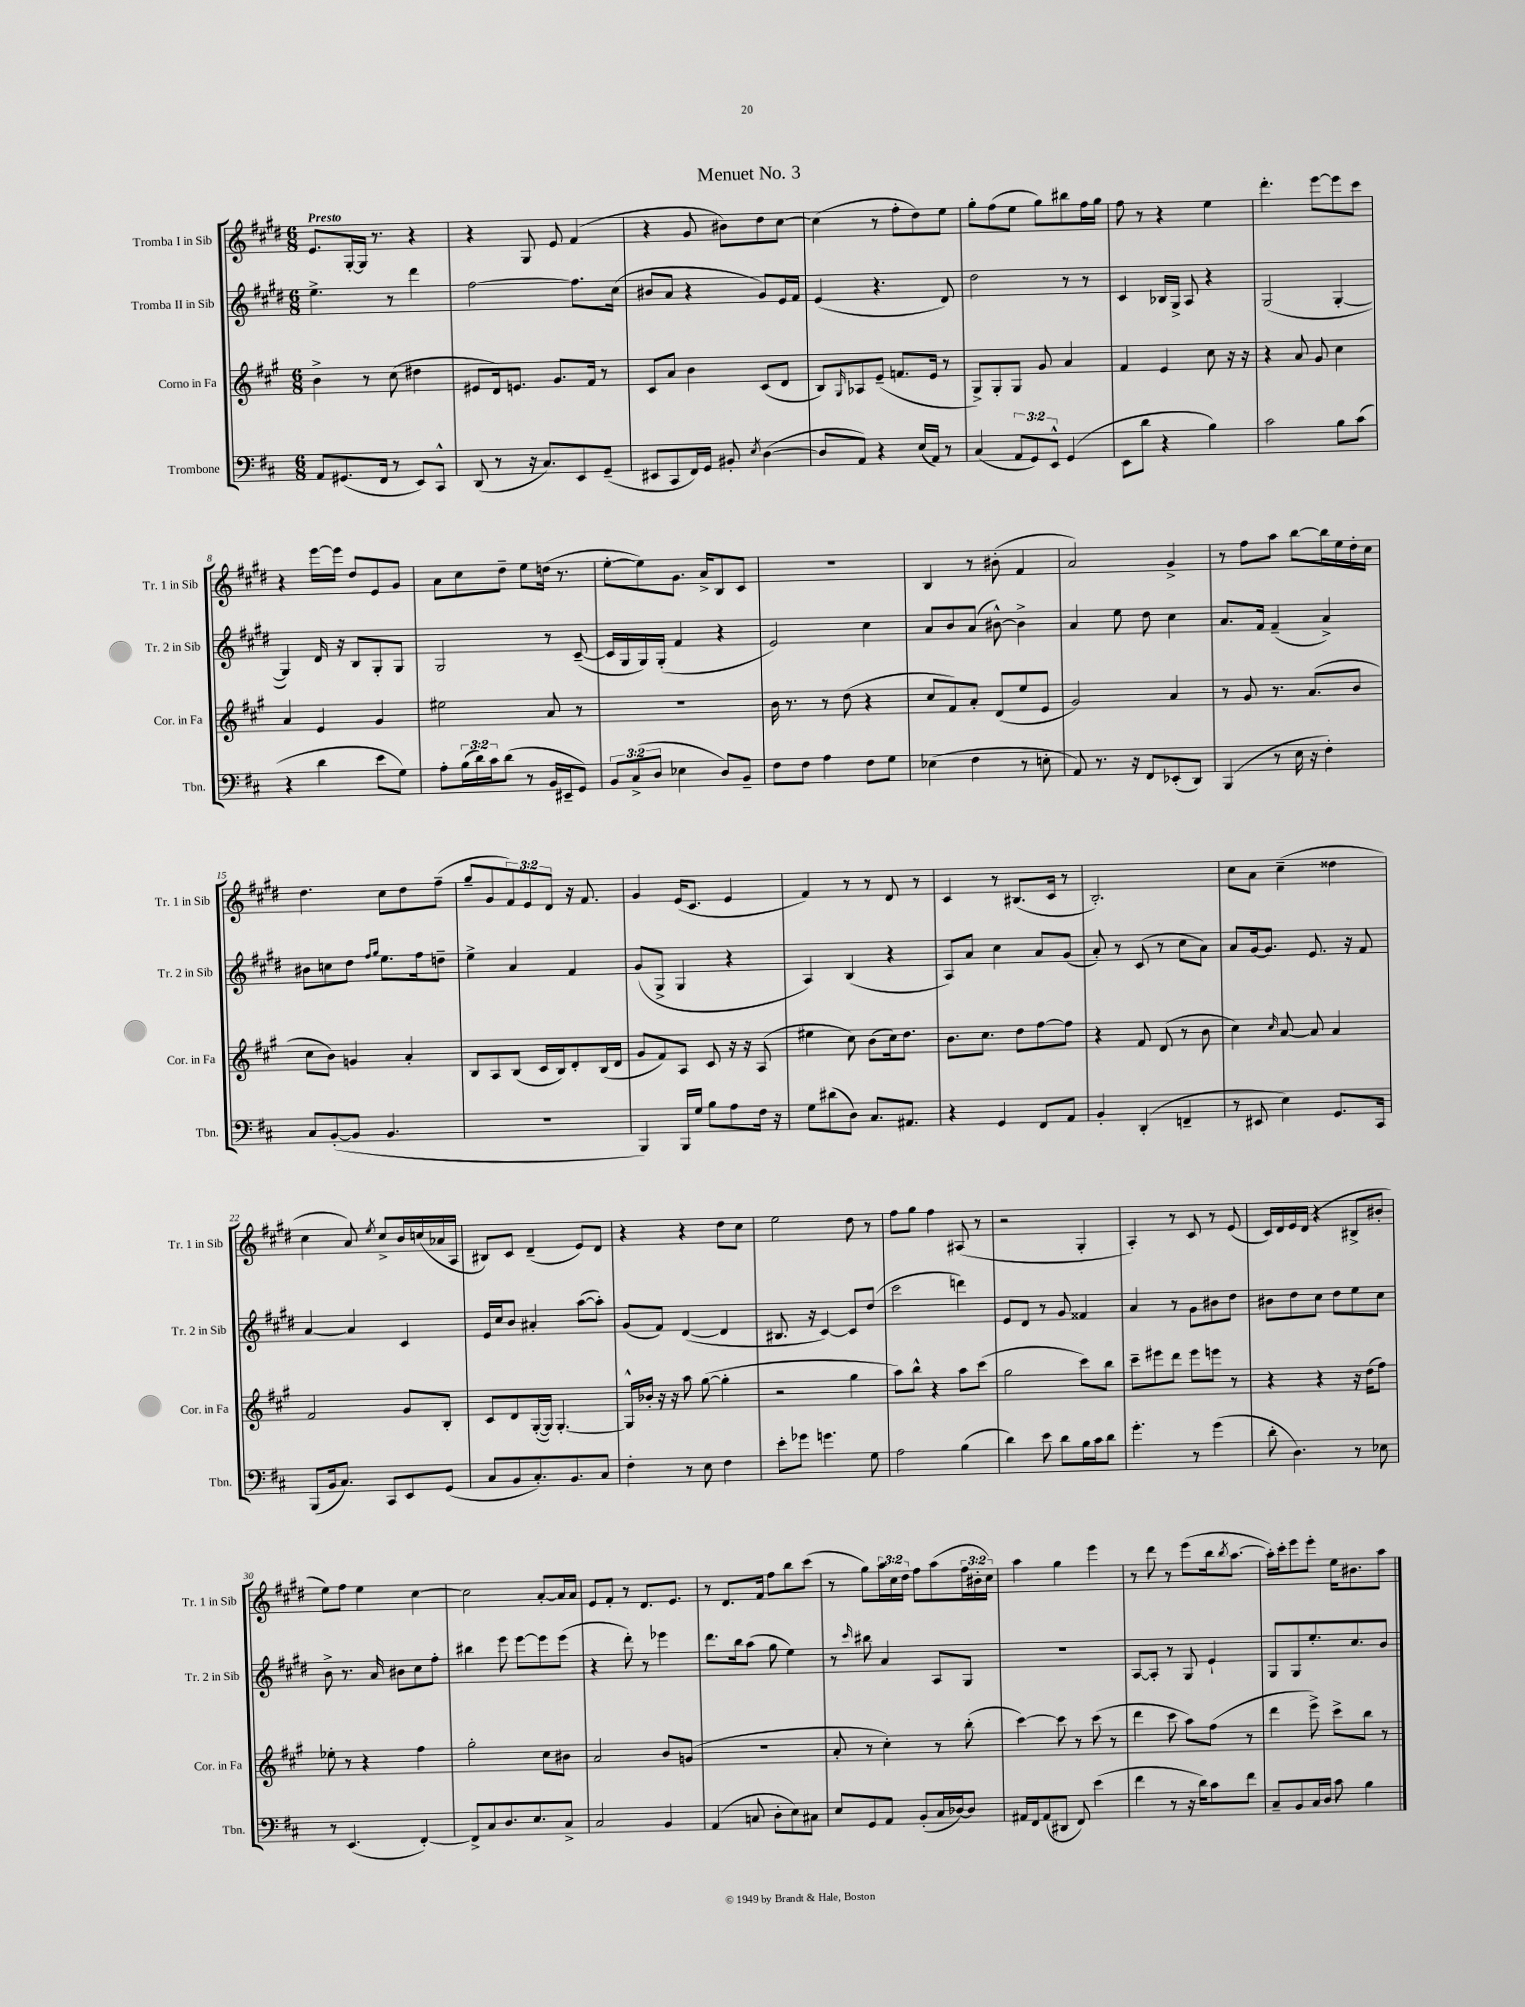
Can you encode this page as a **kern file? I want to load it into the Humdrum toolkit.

**kern	**kern	**kern	**kern
*part4	*part3	*part2	*part1
*staff4	*staff3	*staff2	*staff1
*I"Trombone	*I"Corno in Fa	*I"Tromba II in Sib	*I"Tromba I in Sib
*I'Tbn.	*I'Cor. in Fa	*I'Tr. 2 in Sib	*I'Tr. 1 in Sib
*clefF4	*clefG2	*clefG2	*clefG2
*k[f#c#]	*k[f#c#g#]	*k[f#c#g#d#]	*k[f#c#g#d#]
*M6/8	*M6/8	*M6/8	*M6/8
=1	=1	=1	=1
!	!	!	!LO:TX:a:B:t=Presto
8AA/L	4b^\	4.ee^\	8.e/L
(8.GG#X/	.	.	.
.	.	.	[16G#'/L
.	8r	.	16G#/JJ]
16FF#/Jk	.	.	8.r
8r	(8cc#\	8r	.
8EE/L)	4dd#X\	4ddd#\	4r
8CC#^^/J	.	.	.
=2	=2	=2	=2
(8DD/	8e#X/L	[2ff#\	4r
8r	16d/k)	.	.
.	8.en/J	.	.
16r	.	.	8G#/
8.C#/L)	.	.	.
.	8.g#/L	.	8e/
8EE/	.	8.ff#\L]	(4f#/
.	16f#/Jk	.	.
(8GG~/J	8r	.	.
.	.	(16cc#\Jk	.
=3	=3	=3	=3
8EE#X/L	8c#/L	8b#X/L	4r
8CC#/	8a/J	8a/J	.
16FF#/L)	4b\	4r	8g#/
16GG/JJ	.	.	.
8BB#X'/	.	.	8b#X\L)
8qE/	.	.	.
([4D\	(8c#/L	8g#/L)	8dd#\
.	8d/J	16e/L	[8cc#\J
.	.	16f#/JJ	.
=4	=4	=4	=4
8D/L]	8B/L)	(4e/	(4cc#\]
.	16qqG#/	.	.
8AA/J)	8A-X/	.	.
4r	(8e~/J	4.r	8r
.	8.fn/L	.	8ff#'\L
(16E/LL	.	.	8dd#\)
16AA/JJ)	16e/Jk	.	.
8r	8r	8d#/)	8ee\J
=5	=5	=5	=5
(4C#/	8G#^/L)	2dd#\	8gg#'\L
.	8G#'/	.	(8ff#\
12AA/L	8G#/J	.	8ee\J
12GG/)	.	.	.
.	8g#/	.	8gg#\L)
12EE^^/J	.	.	.
(4GG/	4a/	8r	8bb#X\
.	.	8r	16ff#\L
.	.	.	16gg#\JJ
=6	=6	=6	=6
8EE\L	4f#/	4c#/	8ff#\
8d\J	.	.	8r
4r	4e/	16B-X/LL	4r
.	.	16G#^/JJ	.
.	.	8A/	.
4B\)	8cc#\	4r	4ee\
.	16r	.	.
.	16r	.	.
=7	=7	=7	=7
2c#\	4r	(2G#/	4.ddd#'\
.	8a/	.	.
.	8g#/	.	[8eee\L
8B\L	4cc#\	[4G#'/	8eee\]
(8c#\J	.	.	8ccc#\J
!!LO:LB:g=z
=8	=8	=8	=8
4r	4a/	4G#/])	4r
4d\	4e/	16d#/	[16eee\LL
.	.	16r	16eee\JJ]
.	.	8B/L	8dd#/L
8e\L	4g#/	8G#'/	8e/
8G\J)	.	8G#/J	8g#/J
=9	=9	=9	=9
8A'\L	2ee#X\	2G#/	8a\L
(24B\L	.	.	8cc#\
24d\)	.	.	.
24c#\J	.	.	.
(8d\J	.	.	8dd#~\J
8r	.	.	8ee\L
16BB/LL	8a/	8r	(16ddn\Jk
16EE#X~/J	.	.	8.r
8GG/J)	8r	([8c#~/	.
=10	=10	=10	=10
12BB/L	2.r	16c#/LL]	[8ee'\L
.	.	16G#/	.
(12C#^/	.	.	.
.	.	16G#/)	8ee\])
12D/J	.	.	.
.	.	(16G#'/JJ	.
4E-X\	.	4f#/	8.g#\J
.	.	.	16a^/KL
8D/L)	.	4r	8B/
8BB~/J	.	.	8c#/J
=11	=11	=11	=11
8F#\L	16b\	2e/)	2.r
.	8.r	.	.
8F#\J	.	.	.
4A\	8r	.	.
.	(8dd\	.	.
8F#\L	4r	4cc#\	.
8G\J	.	.	.
=12	=12	=12	=12
(4E-X\	8cc#/L	8a/L	4B/
.	8f#/)	8b/	.
4F#\	8a'/J	(8a/J	8r
.	(8d/L	[8b#X^^\)	(8b#X'\
8r	8ee/	4b#^\]	4f#/
8En'\	8e/J	.	.
=13	=13	=13	=13
8AA/)	2g#/)	4a/	2a/)
8.r	.	.	.
.	.	8ee\	.
16r	.	.	.
8FF#/L	.	8dd#\	.
(8EE-X'/	4a/	4cc#\	4g#^/
8DD/J)	.	.	.
=14	=14	=14	=14
(4BBB/	8r	8.a/L	8r
.	8g#/	.	8ff#\L
.	.	16f#/Jk	.
8r	8.r	(4f#~/	8aa\J
16E\	.	.	[8bb\L
16r	(8.a/L	.	.
4F#'\)	.	4a^/)	16bb\L]
.	.	.	16ee\
.	8b/J	.	16dd#'\
.	.	.	16cc#\JJ
!!LO:LB:g=z
=15	=15	=15	=15
8C#/L	8cc#\L	8b#X\L	4.dd#\
([8BB'/	8b\J)	8ccn\	.
8BB/J]	4gn/	8dd#\J	.
.	.	16qqff#/LL	.
.	.	16qqgg#/JJ	.
4.BB/	.	8.ee\L	8cc#\L
.	4a'/	.	8dd#\
.	.	16ff#\k	.
.	.	8ddn~\J	(8ff#~\J
=16	=16	=16	=16
2.r	8B/L	4ee^\	8gg#~/L
.	8A/	.	8g#/
.	(8B/J	4a/	12f#/)
.	.	.	12e/
.	16c#/LL	.	.
.	.	.	12d#/J
.	16B/J)	.	.
.	8d'/	4f#/	16r
.	.	.	8.f#/
.	(16B/L	.	.
.	16d/JJ	.	.
=17	=17	=17	=17
4BBB/)	8g#/L	(8g#/L	4g#/
.	8f#/)	8G#^/J	.
16BBB/LL	8A/J	4G#/	(16e/KL
16G/JJ	.	.	8.c#/J
8B\L	8c#/	.	.
8A\	16r	4r	4e/
.	16r	.	.
16F#\Jk	(8A/	.	.
16r	.	.	.
=18	=18	=18	=18
8G\L	4ee#X\	4A/)	4f#/)
(8d#X\	.	.	.
8D\J)	8cc#\)	(4B/	8r
8.C#/L	(8b\L	.	8r
.	16cc#\k)	4r	8d#/
8.AA#X/J	8.dd\J	.	.
.	.	.	8r
=19	=19	=19	=19
4r	8.b\L	8A/L)	4c#/
.	.	8a/J	.
.	8.cc#\J	.	.
4GG/	.	4cc#\	8r
.	8dd\L	.	(8.B#X/L
8FF#/L	[8ff#\	8a/L	.
.	.	.	16c#/Jk
8AA/J	8ff#\J]	(8g#/J	8r
=20	=20	=20	=20
4BB'/	4r	8a'/)	2.B'/)
.	.	8r	.
(4DD'/	8f#/	(8c#/	.
.	(8d/	8r	.
4FFn~/	8r	8cc#\L	.
.	8b\	8a\J)	.
=21	=21	=21	=21
8r	4cc#\)	8a/L	8cc#\L
8EE#X/	.	[16g#/k	8a\J
.	.	8.g#/J]	.
.	16qqcc#/	.	.
4E\)	[8a/	.	(4cc#~\
.	8a/]	8.e/	.
8.GG/L	4a/	.	4dd##X\
.	.	16r	.
.	.	8f#/	.
16CC#/Jk	.	.	.
!!LO:LB:g=z
=22	=22	=22	=22
(8BBB/L	2f#/	[4a/	4cc#\
16BB/k	.	.	.
8.C#/J)	.	.	.
.	.	4a/]	8a/)
.	.	.	8qee/
8CC#/L	.	.	8cc#^/L
8EE/	8g#/L	4c#/	16b/L
.	.	.	(16ccn/
(8GG/J	8B'/J	.	16a-X/
.	.	.	16A/JJ
=23	=23	=23	=23
8C#/L	8c#/L	16e/LL	8B#X/L)
.	.	16cc#/J	.
8BB/	8d/	8b/J	8c#/J
8.C#'/)	([16G#'/L	4a#X'/	(4d#~/
.	16G#/JJ])	.	.
.	[4.G#'/	.	.
8.BB/	.	.	.
.	.	([8aa\L	8e/L)
8C#/J	.	8aa'\J])	8d#/J
=24	=24	=24	=24
4F#'\	16G#^^/LL]	(8g#/L	4r
.	16b-X'/JJ	.	.
.	16r	8f#/J)	.
.	16r	.	.
8r	8aa\	([4d#/	4r
8E\	([8gg#\	.	.
4F#\	4gg#'\]	4d#/]	8dd#\L
.	.	.	8cc#\J
=25	=25	=25	=25
8e'\L	2r	8.B#X/	2ee\
8g-X\J	.	.	.
.	.	16r	.
4.gn\	.	[4c#/)	.
.	4gg#\	8c#/L]	8dd#\
8G\	.	(8dd#/J	8r
=26	=26	=26	=26
2A\	8aa\L)	2ccc#\	8ff#\L
.	8bb^^\J	.	8gg#\J
.	4r	.	4ff#\
(4B\	8aa\L	4dddn\)	(8A#X/
.	(8ccc#\J	.	8r
=27	=27	=27	=27
4d\)	2gg#\	8e/L	2r
.	.	8d#/J	.
8e\	.	8r	.
8d\L	.	8g#/	.
16B\L	8ccc#\L)	4f##X/	4G#'/
16c#\J	.	.	.
8d\J	8bb\J	.	.
=28	=28	=28	=28
4.g'\	8ccc#~\L	4a/	4A'/)
.	8eee#X\	.	.
.	8ddd\J	8r	8r
8r	8eee#\L	8g#\L	8c#/
(4g\	8eeen\J	8b#X\	8r
.	8r	8dd#\J	(8e/
=29	=29	=29	=29
8d'\	4r	8b#X\L	16c#/LL)
.	.	.	16d#/
4.D\)	.	8dd#\	16e/
.	.	.	(16d#/JJ
.	4r	8cc#\J	4r
.	.	8dd#\L	.
8r	16r	8ee\	8B#X^/L
.	(16dd\KL	.	.
8E-X\	8ff#\J)	8cc#\J	8b#X'/J
!!LO:LB:g=z
=30	=30	=30	=30
8r	8ee-X'\	8b^\	8ee\L)
(4.EE/	8r	8.r	8ff#\J
.	4r	.	4ee\
.	.	16a/	.
.	.	8b#X\L	.
[4FF#'/)	4ff#\	8cc#\	[4cc#\
.	.	8ff#'\J	.
=31	=31	=31	=31
8FF#^/L]	2gg#'\	4bb#X\	2cc#\]
8C#/	.	.	.
8.D/	.	8eee\	.
.	.	[8eee\L	.
8.E/	.	.	.
.	8cc#\L	8eee\]	[8a'/L
8C#^/J	8b#X\J	(8eee\J	16a/L]
.	.	.	16a/JJ
=32	=32	=32	=32
2C#/	2a/	4r	8e/L
.	.	.	8f#'/J
.	.	8ddd#'\)	8r
.	.	8r	8.d#/L
4BB/	8b/L	4eee-X\	.
.	.	.	8.e/J
.	(8gn/J	.	.
=33	=33	=33	=33
(4AA/	2.r	8.ddd#\L	8r
.	.	.	8.d#/L
.	.	16bb\k	.
8Cn/	.	(8aa\J	.
.	.	.	16f#/Jk
8D'\L	.	8gg#\	8ff#\L
8E\)	.	4ee\)	8bb\
8C#X\J	.	.	(8ccc#\J
=34	=34	=34	=34
8E/L	8a'/	8r	8r
.	.	16qqccc#/	.
8GG/	8r	8bb#X\	8gg#\L)
8AA/J	4cc#'\)	4a/	24aa\L
.	.	.	24cc#\
.	.	.	24dd#\JJ
(8BB'/L	.	.	8ff#\L
16C#/L	8r	8A/L	(8aa\
[16D-X/J)	.	.	.
8D-/J]	(8bb'\	8G#/J	24ff#\L
.	.	.	24b#X'\
.	.	.	24cc#\JJ)
=35	=35	=35	=35
16AA#X/LL	[4ccc#\)	2.r	4aa\
16FF#/J	.	.	.
(8AA#/	.	.	.
8DD#X/J	8ccc#\]	.	4gg#\
8FF#/)	8r	.	.
(4e\	(8ccc#\	.	4eee\
.	8r	.	.
=36	=36	=36	=36
4f#\	4ddd\	[8A/L	8r
.	.	8A'/J]	8ddd#\
8r	8ccc#\	8r	8r
16r	8aa\L)	8G#/	(8eee\L
16d\KL)	.	.	.
8c#\	(8ff#\J	4e`/	16bb\k
.	.	.	8qbb/
.	.	.	[8.aa\J
8f#\J	8r	.	.
=37	=37	=37	=37
8C#~/L	4ddd\	8G#/L	16aa'\LL])
.	.	.	16ccc#'\J
8BB/	.	8G#/	8eee\
16C#/L	8eee^\)	8.ee'/	8eee'\J
16D/JJ	.	.	.
8c#\	8ccc#^\L	.	16ee\KL
.	.	8.cc#/	8.b#X\
4B\	8bb\J	.	.
.	8r	8b/J	8aa\J
==	==	==	==
*-	*-	*-	*-
